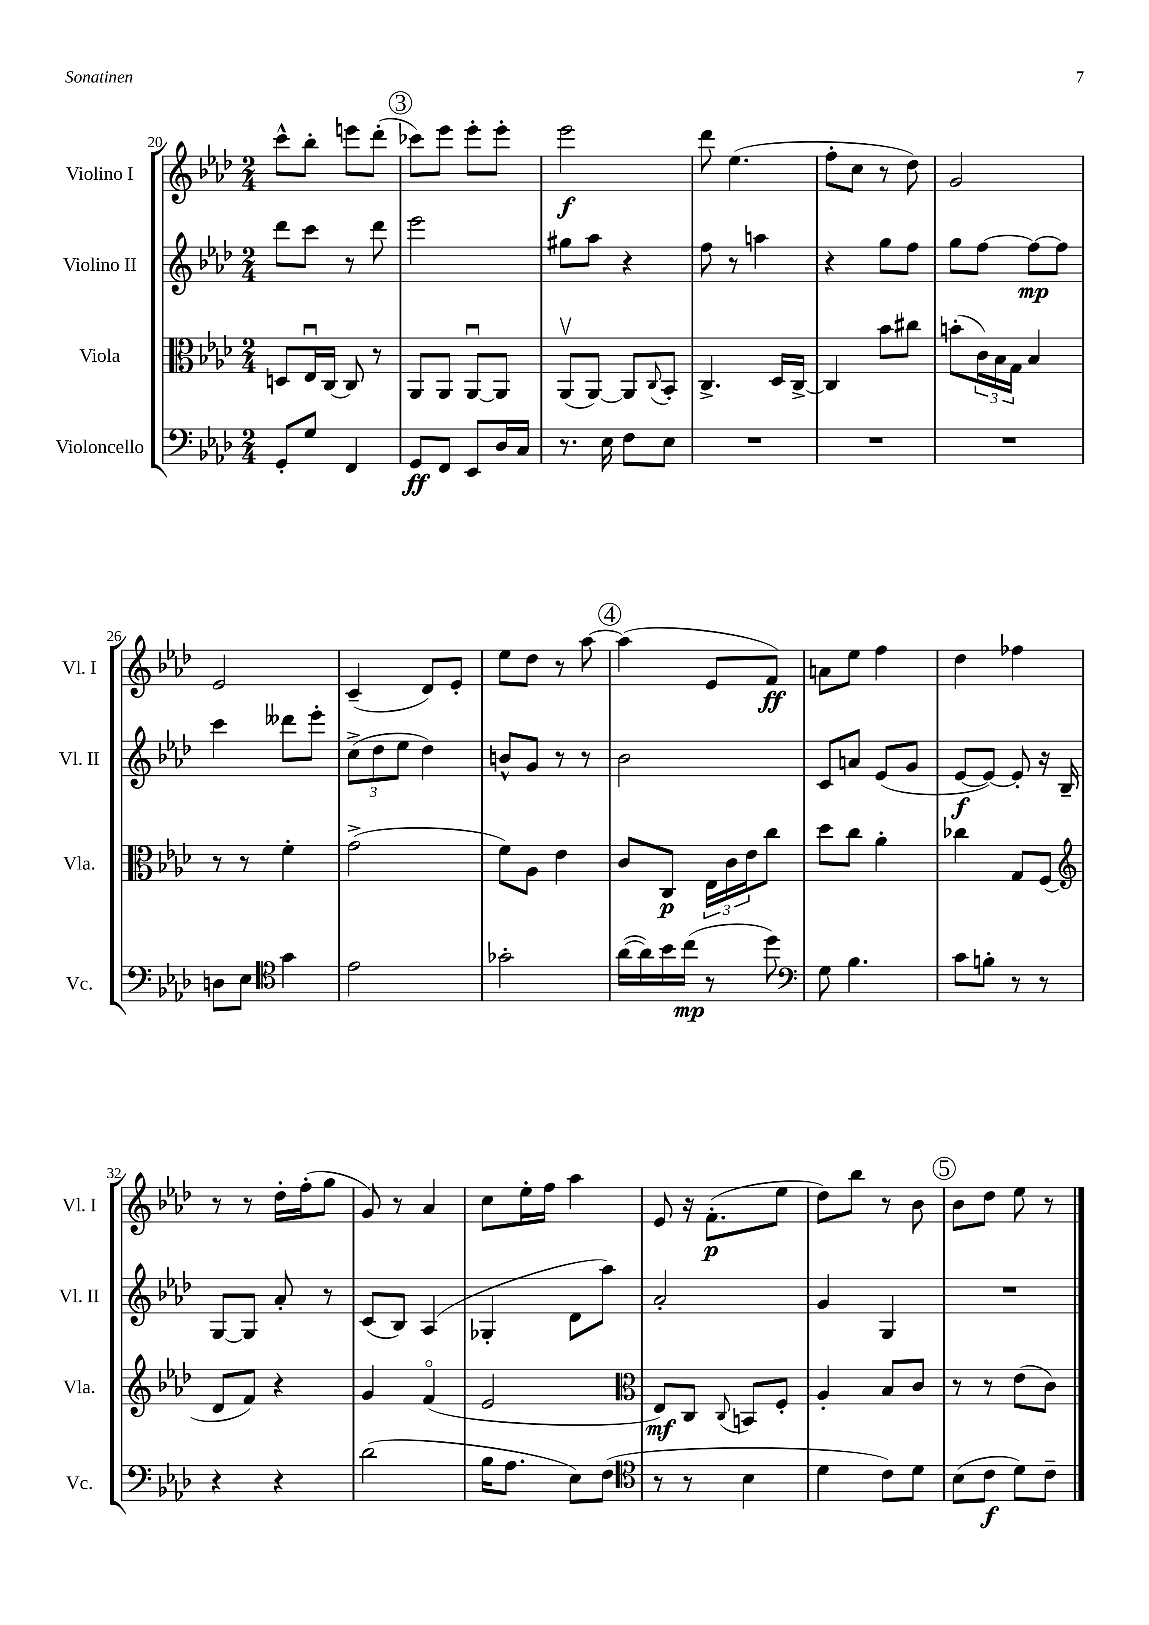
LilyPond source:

<<
\new StaffGroup <<
\new Staff = "s0" \with { instrumentName = "Violino I" shortInstrumentName = "Vl. I" } {
    \clef treble \key aes \major \numericTimeSignature \time 2/4
    c'''8-^ bes''8-. e'''8 des'''8-.( |
    \mark \markup { \circle "3" } ces'''8) ees'''8 ees'''8-. ees'''8-. |
    ees'''2\f |
    des'''8 ees''4.( |
    f''8-. c''8 r8 des''8) |
    g'2 |
    ees'2 |
    c'4--( des'8) ees'8-. |
    ees''8 des''8 r8 aes''8~ |
    \mark \markup { \circle "4" } aes''4( ees'8 f'8\ff) |
    a'8 ees''8 f''4 |
    des''4 fes''4 |
    r8 r8 des''16-. f''16-.( g''8 |
    g'8) r8 aes'4 |
    c''8 ees''16-. f''16 aes''4 |
    ees'8 r16 f'8.-.\p( ees''8 |
    des''8) bes''8 r8 bes'8 |
    \mark \markup { \circle "5" } bes'8 des''8 ees''8 r8 \bar "|." |
}
\new Staff = "s1" \with { instrumentName = "Violino II" shortInstrumentName = "Vl. II" } {
    \clef treble \key aes \major \numericTimeSignature \time 2/4
    des'''8 c'''8 r8 des'''8 |
    \mark \markup { \circle "3" } ees'''2 |
    gis''8 aes''8 r4 |
    f''8 r8 a''4 |
    r4 g''8 f''8 |
    g''8 f''8~ f''8~\mp f''8 |
    c'''4 deses'''8 ees'''8-. |
    \tuplet 3/2 { c''8->( des''8 ees''8 } des''4) |
    b'8-^ g'8 r8 r8 |
    \mark \markup { \circle "4" } bes'2 |
    c'8 a'8 ees'8( g'8 |
    ees'8~\f ees'8~) ees'8-. r16 bes16-- |
    g8~ g8 aes'8-. r8 |
    c'8( bes8) aes4( |
    ges4-. des'8 aes''8) |
    aes'2-. |
    g'4 g4 |
    \mark \markup { \circle "5" } R2 \bar "|." |
}
\new Staff = "s2" \with { instrumentName = "Viola" shortInstrumentName = "Vla." } {
    \clef alto \key aes \major \numericTimeSignature \time 2/4
    d8 ees16\downbow c16~ c8 r8 |
    \mark \markup { \circle "3" } aes,8 aes,8 aes,8~\downbow aes,8 |
    aes,8\upbow( aes,8~) aes,8 \appoggiatura { c8 } bes,8-. |
    c4.-> des16 c16~-> |
    c4 bes'8 cis''8 |
    b'8-.( \tuplet 3/2 { c'16) bes16 g16 } bes4 |
    r8 r8 f'4-. |
    g'2->( |
    f'8) aes8 ees'4 |
    \mark \markup { \circle "4" } c'8 c8\p \tuplet 3/2 { ees16 c'16 ees'16 } c''8 |
    des''8 c''8 aes'4-. |
    ces''4 g8 f8( |
    \clef treble des'8 f'8) r4 |
    g'4 f'4\flageolet( |
    ees'2 |
    \clef alto ees8\mf) c8 \appoggiatura { c8 } b,8 f8-. |
    aes4-. bes8 c'8 |
    \mark \markup { \circle "5" } r8 r8 ees'8( c'8) \bar "|." |
}
\new Staff = "s3" \with { instrumentName = "Violoncello" shortInstrumentName = "Vc." } {
    \clef bass \key aes \major \numericTimeSignature \time 2/4
    g,8-. g8 f,4 |
    \mark \markup { \circle "3" } g,8\ff f,8 ees,8 des16 c16 |
    r8. ees16 f8 ees8 |
    R2 |
    R2 |
    R2 |
    d8 ees8 \clef tenor g'4 |
    ees'2 |
    ges'2-. |
    \mark \markup { \circle "4" } aes'16~( aes'16) bes'16 c''16\mp( r8 des''8) |
    \clef bass g8 bes4. |
    c'8 b8-. r8 r8 |
    r4 r4 |
    des'2( |
    bes16 aes8. ees8) f8( |
    \clef tenor r8 r8 bes4 |
    des'4 c'8) des'8 |
    \mark \markup { \circle "5" } bes8( c'8\f des'8) c'8-- \bar "|." |
}
>>
>>
\layout { \context { \Score currentBarNumber = #20 } }
